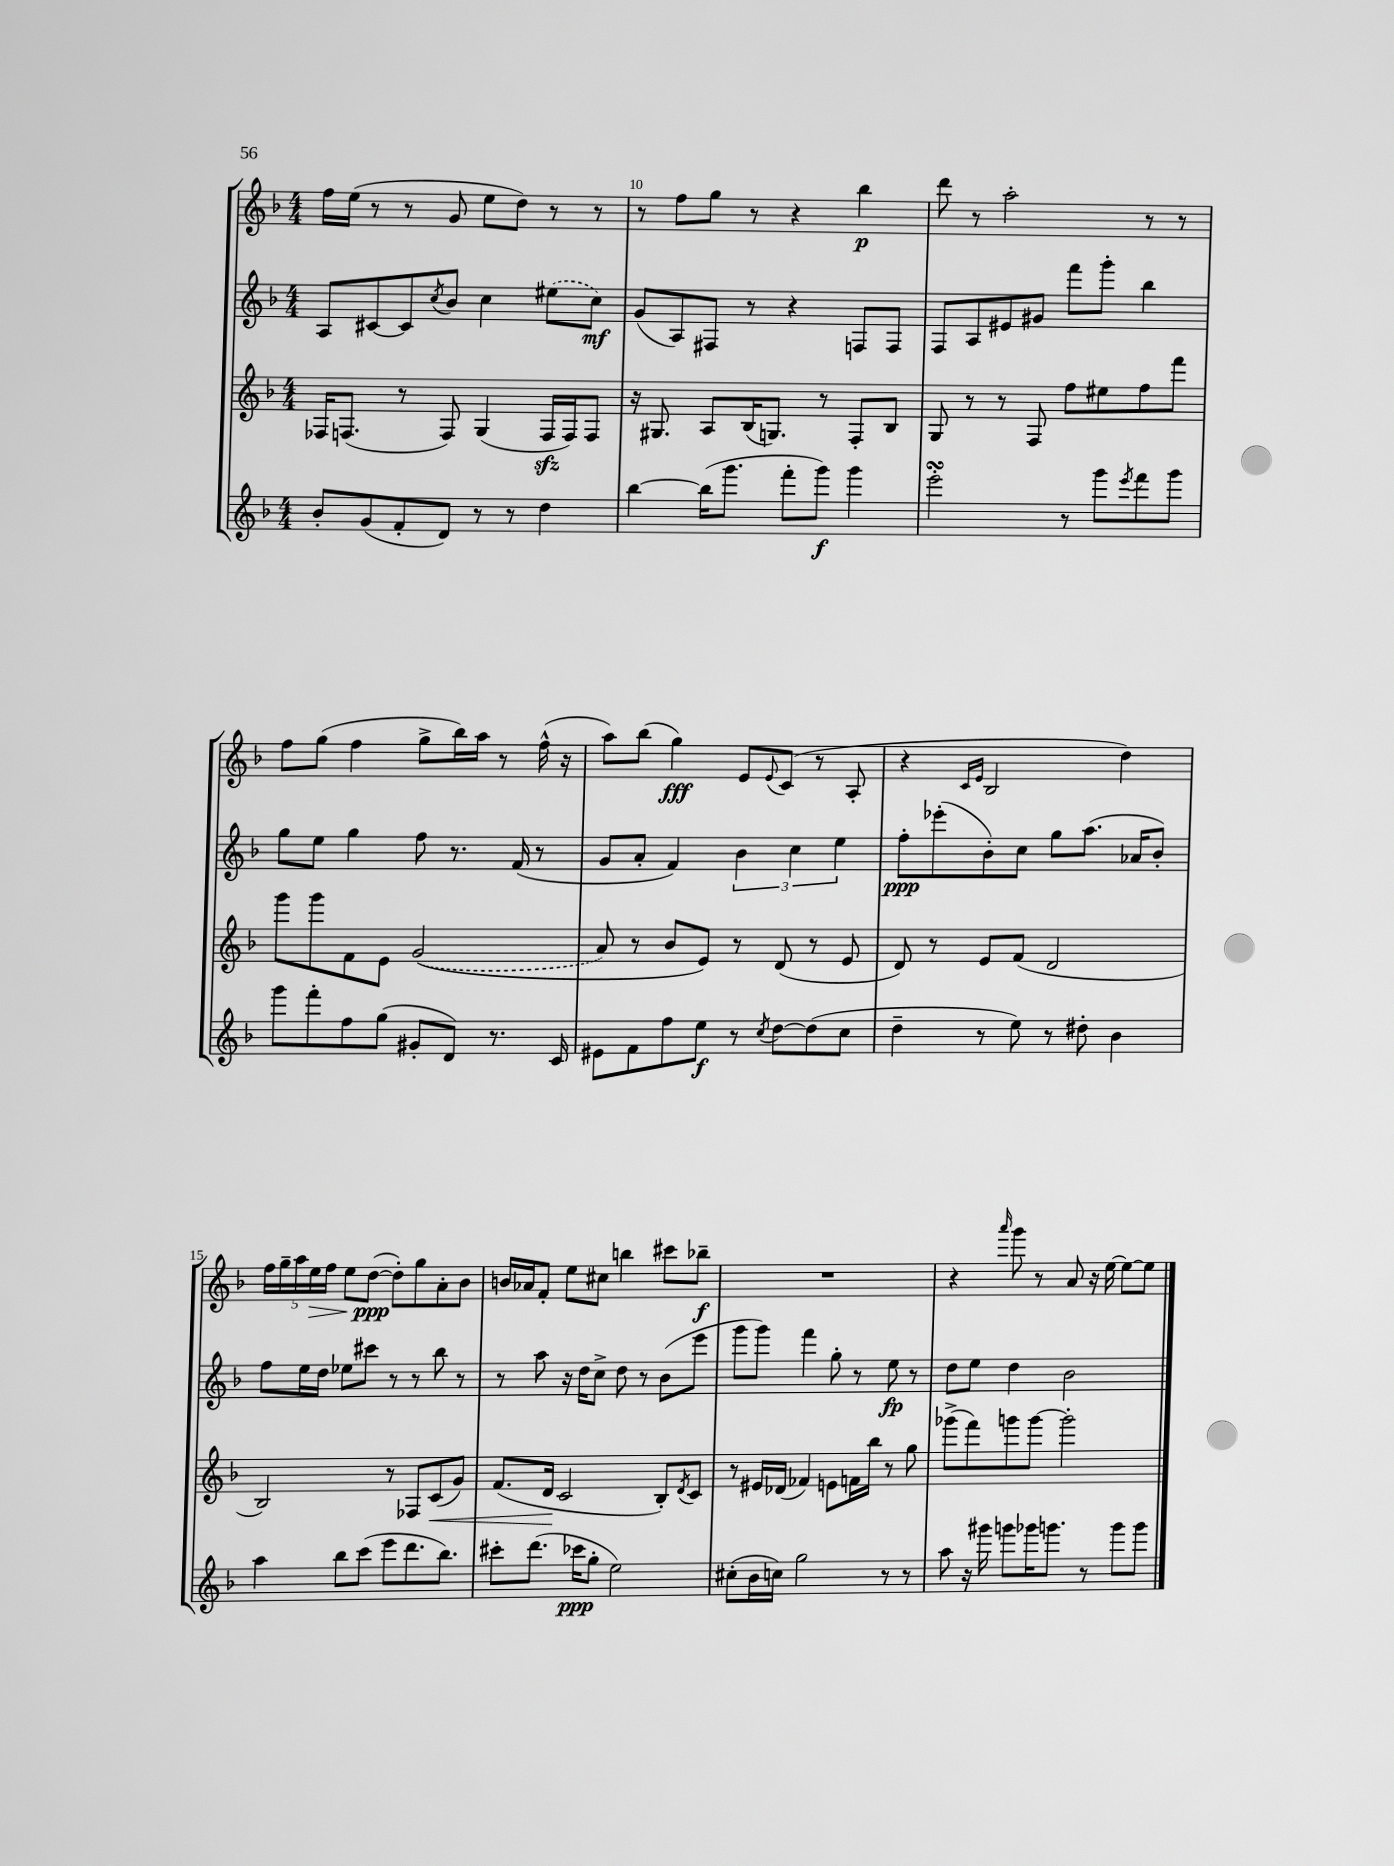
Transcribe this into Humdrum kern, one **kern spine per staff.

**kern	**kern	**kern	**kern
*staff4	*staff3	*staff2	*staff1
*clefG2	*clefG2	*clefG2	*clefG2
*k[b-]	*k[b-]	*k[b-]	*k[b-]
*M4/4	*M4/4	*M4/4	*M4/4
8b-'	16F-	8A	16ff
.	(8.F	.	(16ee
(8g	.	[8c#	8r
8f'	8r	8c#]	8r
.	.	8qcc	.
8d)	8F)	8b-	8g
8r	(4G	4cc	8ee
8r	.	.	8dd)
4dd	16F	(8ee#	8r
.	16F)	.	.
.	8F	8cc)	8r
=	=	=	=
[4bb-	16r	(8g	8r
.	8.G#	.	.
.	.	8A)	8ff
(16bb-]	8A	8F#	8gg
8.ggg	.	.	.
.	(16B-	8r	8r
.	8.G)	.	.
8fff'	.	4r	4r
8ggg)	8r	.	.
4ggg	8F'	8F	4bb-
.	8B-	8F	.
=	=	=	=
2eee'	8G	8F	8ddd
.	8r	8A	8r
.	8r	8e#	2aa'
.	8F	8g#	.
8r	8ff	8fff	.
8ggg	8ee#	8ggg'	.
8qeee	.	.	.
8fff	8ff	4bb-	8r
8ggg	8fff	.	8r
=	=	=	=
8ggg	8ggg	8gg	8ff
8fff'	8ggg	8ee	(8gg
8ff	8f	4gg	4ff
(8gg	8e	.	.
8g#'	&((2g	8ff	8gg^
8d)	.	8.r	16bb-)
.	.	.	16aa
8.r	.	.	8r
.	.	(16f	.
.	.	8r	(16ff^^
16c	.	.	16r
=	=	=	=
8e#	8a)	8g	8aa)
8f	8r	8a'	(8bb-
8ff	8b-	4f)	4gg)
8ee	8e&)	.	.
8r	8r	6b-	8e
8qcc	.	.	8qqe
[8dd	(8d	.	(8c
.	.	6cc	.
(8dd]	8r	.	8r
.	.	6ee	.
8cc	8e	.	8A'
=	=	=	=
4dd~	8d)	8ff'	4r
.	8r	(8eee-'	.
.	.	.	16qqc
.	.	.	16qqe
8r	8e	8b-')	2B-
8ee)	(8f	8cc	.
8r	2d	8gg	.
8dd#'	.	(8.aa	.
4b-	.	.	4dd)
.	.	16a-	.
.	.	8b-')	.
=	=	=	=
4aa	2B-)	8ff	20ff
.	.	.	20gg~
.	.	.	20aa
.	.	16ee	.
.	.	.	20ee
.	.	16dd	.
.	.	.	20ff
8bb-	.	8ee-	8ee
(8ccc	.	8ccc#	([8dd
8eee	8r	8r	8dd'])
8.ddd	8F-	8r	8gg
.	(8c	8bb-	8a'
8.bb-)	.	.	.
.	8g)	8r	8b-
=	=	=	=
8ccc#'	(8.f	8r	16b
.	.	.	16a-
(8.ddd	.	8aa	8f'
.	16d	.	.
.	2c	16r	8ee
16ccc-	.	16dd	.
8gg'	.	8cc^	8cc#
2ee)	.	8dd	4bb
.	.	8r	.
.	8B-')	(8b-	8ccc#
.	8qd	.	.
.	8c	8eee	8bb-~
=	=	=	=
(8cc#'	8r	8ggg	1r
16b-	16e#	8ggg)	.
16cc)	(16d-	.	.
2gg	4f-)	4fff	.
.	8e	8gg'	.
.	16f	8r	.
.	16bb-	.	.
8r	8r	8ee	.
8r	8gg	8r	.
=	=	=	=
8aa	(8ggg-^	8dd	4r
16r	8fff)	8ee	.
16ggg#	.	.	.
.	.	.	16qqaaa
8ggg	8ggg	4dd	8ggg
16ggg-	[8ggg	.	8r
8.ggg	.	.	.
.	2ggg']	2b-	8a
8r	.	.	16r
.	.	.	[16ee
8ggg	.	.	8ee_
8ggg	.	.	8ee]
==	==	==	==
*-	*-	*-	*-
